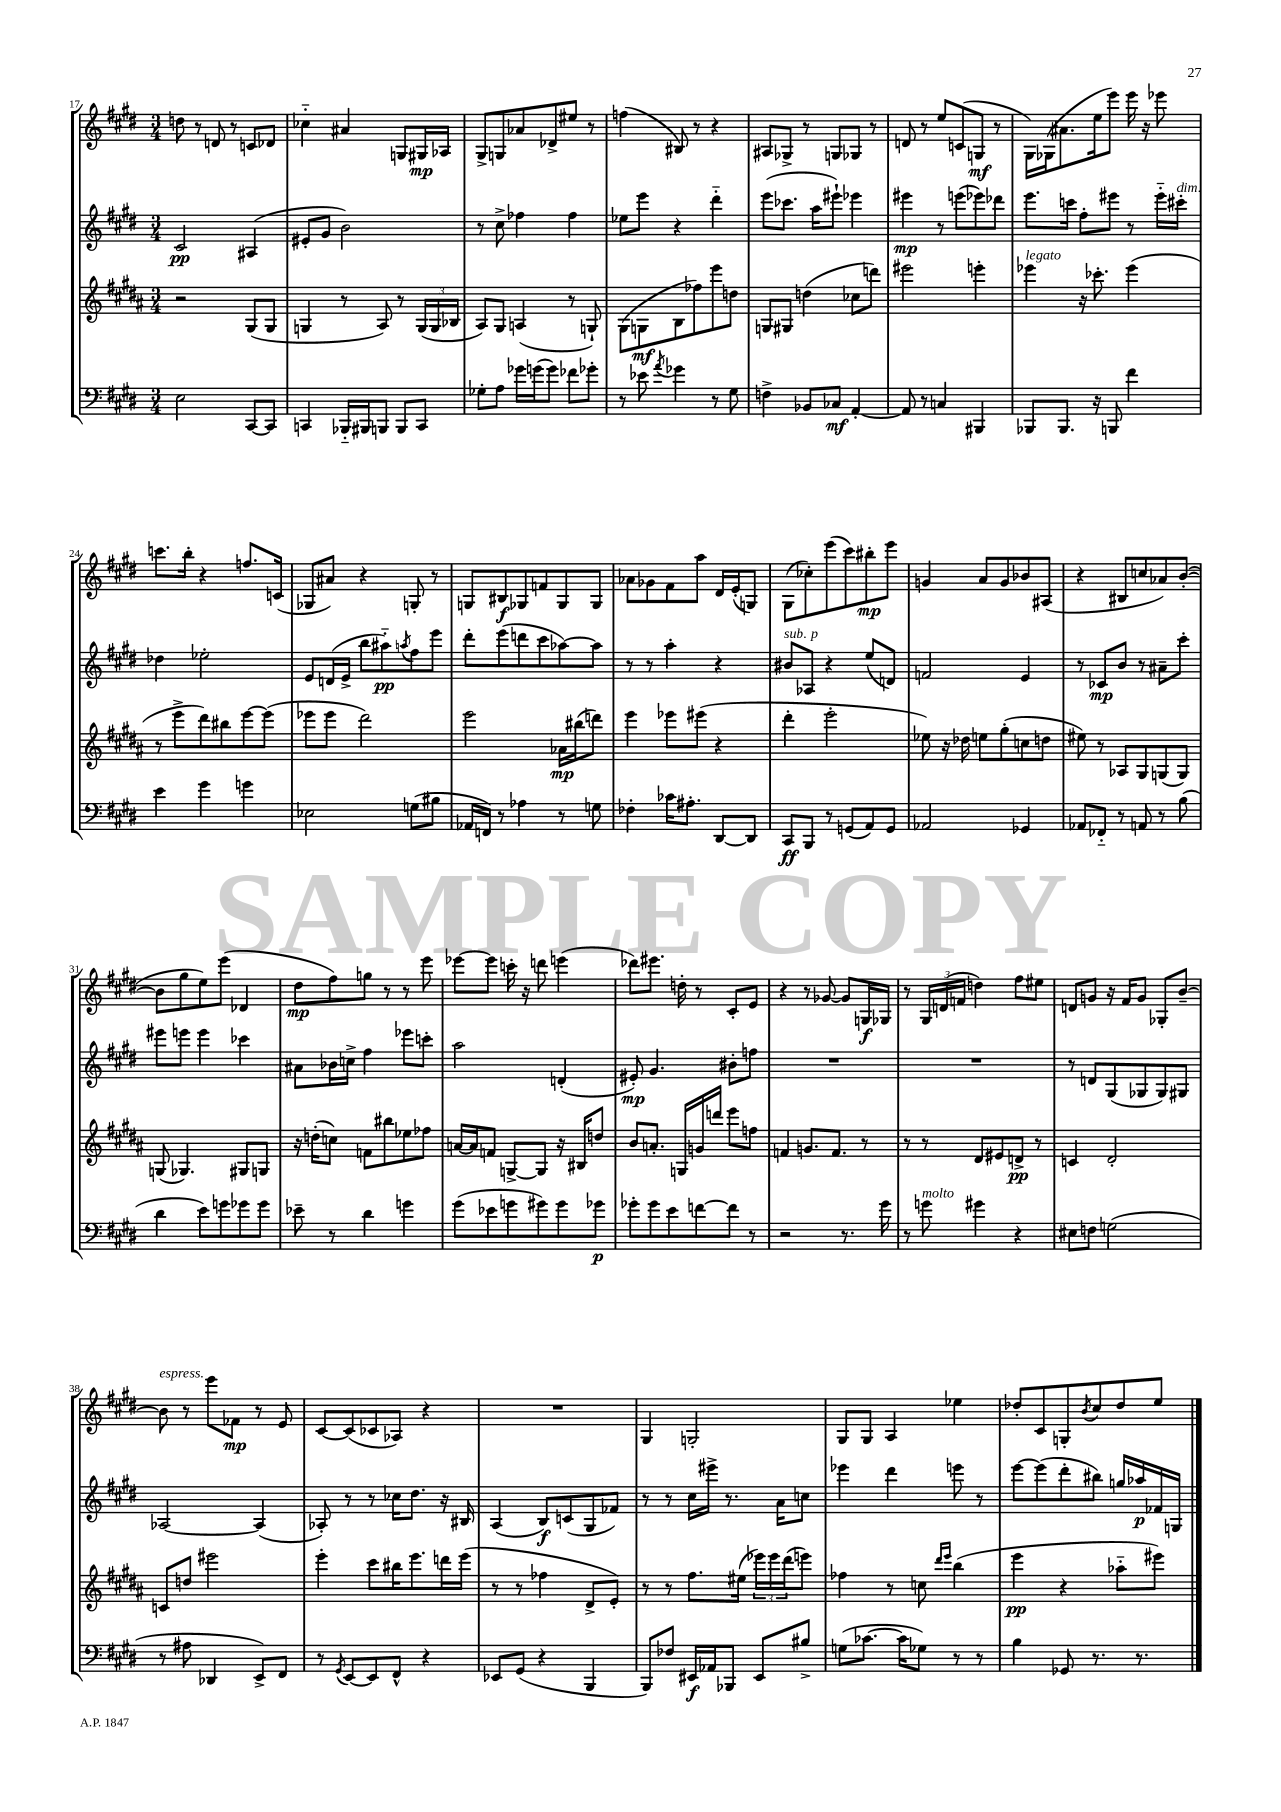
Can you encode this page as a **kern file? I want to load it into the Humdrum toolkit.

**kern	**kern	**kern	**kern
*staff4	*staff3	*staff2	*staff1
*clefF4	*clefG2	*clefG2	*clefG2
*k[f#c#g#d#]	*k[f#c#g#d#a#]	*k[f#c#g#d#]	*k[f#c#g#d#]
*M3/4	*M3/4	*M3/4	*M3/4
2E	2r	2c#	8dd
.	.	.	8r
.	.	.	8d
.	.	.	8r
[8CC#	(8G#	(4A#	8c
8CC#]	8G#	.	8d-
=	=	=	=
4CC	4G	8e#'	4cc-'~
.	.	8g#	.
16BBB-'~	8r	2b)	4a#
16BBB#	.	.	.
8BBB	8A#)	.	.
8BBB	8r	.	8G
8CC	(24G	.	16G#
.	24G	.	.
.	.	.	16A-
.	24B-	.	.
=	=	=	=
8G-'	8A#)	8r	8G#^
8A	8G#	8cc#^	8G
16g-	(4A	4ff-	8a-
(16g	.	.	.
8g)	.	.	8d-^
8f-	8r	4ff-	8ee#
8g-'	8G`)	.	8r
=	=	=	=
8r	(8G#	8ee-	(4ff
8e-	8G	8eee	.
8qa	.	.	.
4g-	8B	4r	8B#)
.	8ff-)	.	8r
8r	8eee	4ddd#'~	4r
8G#	8dd	.	.
=	=	=	=
4F^	8G	(8eee	8A#
.	8G#	8.ccc-	8G-^
8BB-	(4dd	.	8r
.	.	16aa	.
8C-	.	8eee#`)	8G
[4AA'	8cc-	4eee-	8G-
.	8ddd)	.	8r
=	=	=	=
8AA]	2eee#	4eee#	8d
8r	.	.	8r
4C	.	8r	8ee
.	.	(8eee	(8c
4BBB#	4eee'	8eee-)	8G
.	.	8ddd-	8r
=	=	=	=
8BBB-	4eee-	8.eee	16G#)
.	.	.	(16G-
8.BBB-	.	.	8.a#
.	.	16ccc	.
.	16r	8ff#'	.
16r	8.ccc-'	.	16ee
8BBB	.	8eee#	8eee)
4f#	(4eee-	8r	16eee
.	.	.	16r
.	.	16eee#'~	8eee-
.	.	16ccc#'	.
=	=	=	=
4e	8r	4dd-	8.ccc
.	8eee^	.	.
.	.	.	16bb'
4g#	8ddd#)	2ee-'	4r
.	8bb#	.	.
4g	[8eee	.	8.ff
.	(8eee]	.	.
.	.	.	(16c
=	=	=	=
2E-	8eee-	8e	8G-
.	8eee-	(16d	8a#)
.	.	16e^	.
.	2ddd#)	8bb	4r
.	.	8aa#'~)	.
.	.	8qaa	.
(8G	.	8ff#	8G'
8B#	.	8eee	8r
=	=	=	=
16AA-	2eee	8ddd#'	8G
16FF)	.	.	.
8r	.	(8eee	8B#
4A-	.	8ddd	8G-
.	.	8ccc#	8f
8r	16a-	[8aa-)	8G-
.	(16bb#	.	.
8G	8ddd)	8aa-]	8G-
=	=	=	=
4F-'	4eee	8r	8a-
.	.	8r	8g-
16c-	8eee-	4aa'	8f#
8.A#'	.	.	.
.	(8eee#	.	8aa
[8DD#	4r	4r	16d#
.	.	.	(16e'
8DD#]	.	.	8G)
=	=	=	=
8CC#	4ddd#'	8b#	(8G#
8BBB	.	8A-	8cc-')
8r	2eee'	4r	(8eee
(8GG	.	.	8ccc#)
8AA)	.	(8ee	8bb#'
8GG	.	8d)	8eee
=	=	=	=
2AA-	8ee-)	2f	4g
.	16r	.	.
.	16dd-	.	.
.	8ee	.	8a
.	(8gg#'	.	8g
4GG-	8cc	4e	8b-
.	8dd	.	(8A#
=	=	=	=
8AA-	8ee#)	8r	4r
8FF-'~	8r	8c-	.
8r	8A-	8b	8B#
8AA	8G#	8r	8cc
8r	(8G	8a#~	8a-)
(8B	8G)	8ccc#'	([8b'
=	=	=	=
4d#	(8G	8eee#	8b]
.	4.G-)	8eee	8gg#
8e)	.	4eee	8ee)
8g	.	.	(8eee
8g-	8G#	4ccc-	4d-
8g-	8G	.	.
=	=	=	=
8e-~	16r	8a#	8dd#
.	(16dd'	.	.
8r	8cc)	16b-	8ff#)
.	.	16cc^	.
4d#	8f	4ff#	8gg
.	8bb#	.	8r
4g	8ee-	8eee-	8r
.	8ff-	8ccc'	8eee
=	=	=	=
(8g#	[16a	2aa	[8eee-
.	16a]	.	.
8e-	8f	.	8eee-]
8g	[8G^	.	16ccc'
.	.	.	16r
8g#)	8G]	.	8ddd
8g#	16r	(4d'	(4eee
.	16B#	.	.
8g-	8dd	.	.
=	=	=	=
8g-'	8b	8e#')	8ddd-)
8g-	8.a'	4.g#	8.eee#
8e	.	.	.
.	16G	.	16dd'
[8f	16g	.	8r
.	16ddd	.	.
8f]	8eee	8b#'	8c#'
8r	8ff	8ff	8e
=	=	=	=
2r	4f	2.r	4r
.	8.g	.	8r
.	.	.	[8g-
.	8.f	.	.
8.r	.	.	8g-]
.	8r	.	16G
16g#	.	.	16G-
=	=	=	=
8r	8r	2.r	8r
8g	8r	.	24G#
.	.	.	(24d
.	.	.	24f
4g#	8d#	.	4dd)
.	8e#	.	.
4r	8d^	.	8ff#
.	8r	.	8ee#
=	=	=	=
8E#	4c	8r	8d
8F	.	8d	8g
(2G	2d#'	(8G#	16r
.	.	.	16f#
.	.	8G-	8g
.	.	8G-)	8G-'
.	.	8G#	[8b~
=	=	=	=
8r	8c	[2A-	8b]
8A#	8dd	.	8r
4DD-	2eee#	.	8eee
.	.	.	8f-
8EE^)	.	(4A-]	8r
8FF#	.	.	8e
=	=	=	=
8r	4eee'	8A-')	[8c#
8qGG#	.	.	.
[8EE	.	8r	(8c#]
8EE]	8ccc#	8r	8c-
8FF#^^	16bb#	16cc-	8A-)
.	8.eee	8.dd#	.
4r	.	.	4r
.	16ddd	16r	.
.	(16eee	16B#	.
=	=	=	=
8EE-	8r	(4A	2.r
(8GG#	8r	.	.
4r	4ff-	8B)	.
.	.	(8c	.
4BBB	8d#^	8G#	.
.	8e')	8f-)	.
=	=	=	=
8BBB)	8r	8r	4G#
8F-	8r	8r	.
16EE#	8.ff#	16cc#	2G'
16AA-	.	16eee#^	.
8BBB-	.	8.r	.
.	(16ee#	.	.
8EE#	24eee-)	.	.
.	24eee-	.	.
.	.	16a	.
.	(24ddd#	.	.
8B#^	8eee)	8cc	.
=	=	=	=
(8G	4ff-	4eee-	8G#
[8.c-	.	.	8G#
.	8r	4ddd#	4A
16c-]	.	.	.
8G-)	8cc	.	.
.	16qqddd#	.	.
.	16qqeee	.	.
8r	(4bb	8eee	4ee-
8r	.	8r	.
=	=	=	=
4B	4eee	[8eee	8dd-'
.	.	(8eee]	8c#
8GG-	4r	8ddd#'	8G'
.	.	.	8qb
8.r	.	8bb#)	8cc#
.	8aa-'~	16gg	8dd-
8.r	.	16aa-	.
.	8eee#)	16f-	8ee
.	.	16G	.
==	==	==	==
*-	*-	*-	*-
